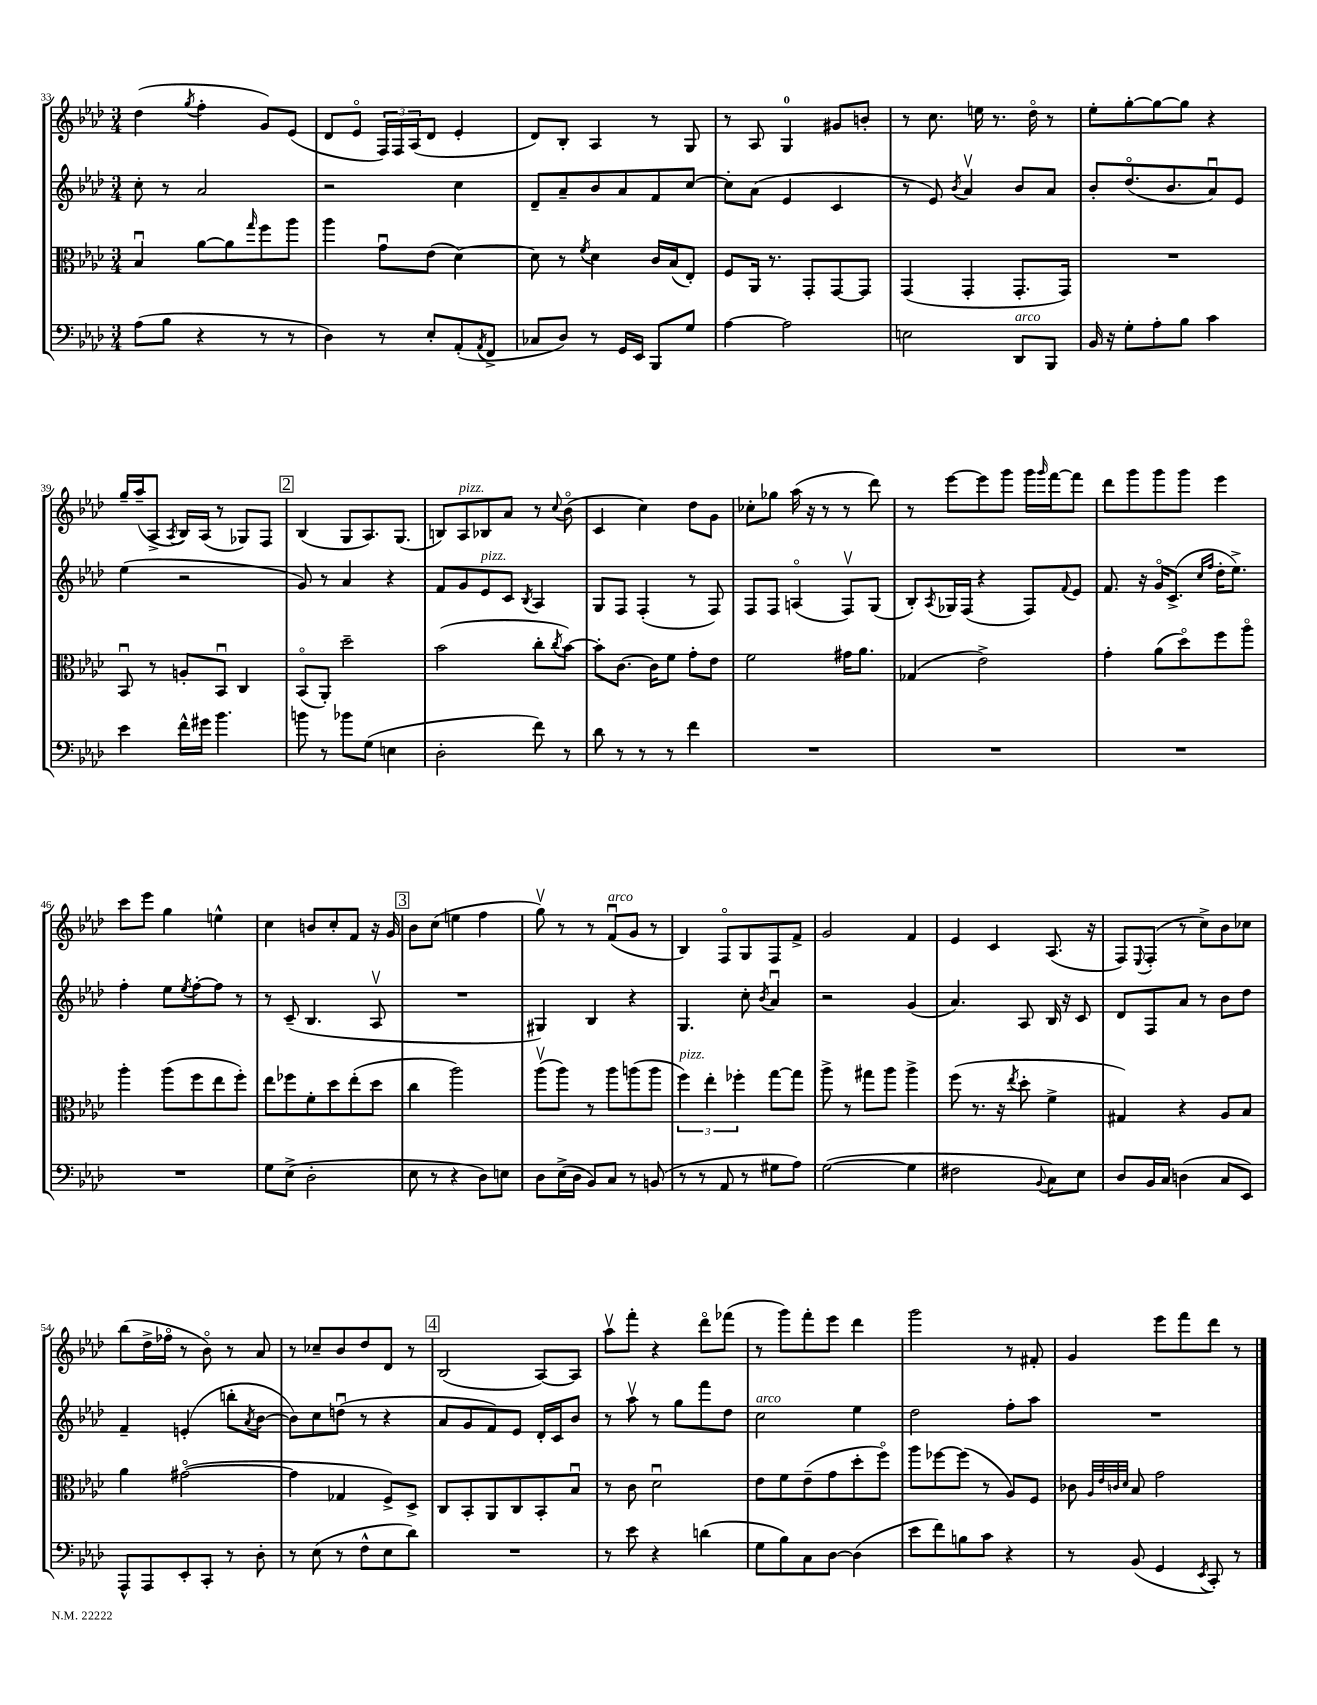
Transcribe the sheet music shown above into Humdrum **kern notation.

**kern	**kern	**kern	**kern
*staff4	*staff3	*staff2	*staff1
*clefF4	*clefC3	*clefG2	*clefG2
*k[b-e-a-d-]	*k[b-e-a-d-]	*k[b-e-a-d-]	*k[b-e-a-d-]
*M3/4	*M3/4	*M3/4	*M3/4
(8A-\L	4B-u/	8cc'\	(4dd-\
8B-\J	.	8r	.
.	.	.	8qgg/
4r	[8a-\L	2a-/	4ff'\
.	8a-\]	.	.
.	16qqgg/	.	.
8r	8ff\	.	8g/L)
8r	8aa-\J	.	(8e-/J
=	=	=	=
4D-\)	4aa-\	2r	8d-/L
.	.	.	8e-o/J
8r	8gu\L	.	24F/LL)
.	.	.	24F/
.	.	.	(24A-/J
8E-'/L	(8e-\J	.	8d-/J
(8AA-'/	[4d-\)	4cc\	4e-'/
8qAA-/	.	.	.
8FF^/J	.	.	.
=	=	=	=
8C-/L	8d-\]	8d-~/L	8d-/L)
8D-/J)	8r	8a-~/	8B-'/J
.	8qf/	.	.
8r	4d-\	8b-/	4A-/
16GG/LL	.	8a-/	.
16EE-/JJ	.	.	.
8BBB-/L	16c/LL	8f/	8r
.	(16B-/J	.	.
8G/J	8E-'/J)	[8cc/J	8G/
=	=	=	=
[4A-\	8F/L	8cc'\]L	8r
.	16AA-/Jk	(8a-\J	8A-/
.	8.r	.	.
2A-\]	.	4e-/	4G/
.	8GG'/L	.	.
.	[8GG/	4c/	8g#/L
.	8GG/]J	.	8b'/J
=	=	=	=
2E\	(4GG/	8r	8r
.	.	8e-/)	8.cc\
.	.	8qb-/	.
.	4GG'/	4a-v/	.
.	.	.	16ee\
.	.	.	8.r
8DD-/L	8.GG'/L	8b-/L	.
.	.	.	16dd-o\
8BBB-/J	.	8a-/J	8r
.	16GG/Jk)	.	.
=	=	=	=
16BB-/	2.r	8b-'/L	8ee-'\L
16r	.	.	.
8G'\L	.	(8.dd-o/	[8gg'\
8A-'\	.	.	8gg\_
.	.	8.b-/	.
8B-\J	.	.	8gg\]J
4c\	.	8a-u/)	4r
.	.	8e-/J	.
=	=	=	=
4e-\	8BB-u/	(4ee-\	16gg~/LL
.	.	.	(16aa-~/J
.	8r	.	8A-^/J
.	.	.	8qA-/
16f^^\LL	8A'/L	2r	16B-/LL)
16g#\JJ	.	.	(16A-/JJ
4.b-\	8BB-u/J	.	8r
.	4C/	.	8G-/L)
.	.	.	8F/J
=	=	=	=
8b\	(8BB-o/L	8g/)	(4B-/
8r	8AA-'/J)	8r	.
8b-\L	2dd-~\	4a-/	8G/L
(8G\J	.	.	8.A-/)
4E\	.	4r	.
.	.	.	(8.G/J
=	=	=	=
2D-'\	(2b-\	8f/L	8B/L)
.	.	8g/	8A-/
.	.	8e-/	8B-/
.	.	8c/J	8a-/J
.	.	8qB-/	.
8f\)	8cc'\L	4A-/	8r
.	8qcc/	.	8qqcc/
8r	[8b-\J)	.	(8b-o\
=	=	=	=
8d-\	8b-'\]L	8G/L	4c/
8r	[8.c\J	8F/J	.
8r	.	(4F'/	4cc\)
.	16c\]LK	.	.
8r	8f\J	.	.
4f\	8g'\L	8r	8dd-\L
.	8e-\J	8F/)	8g\J
=	=	=	=
2.r	2f\	8F/L	8cc-'\L
.	.	8F/J	8gg-\J
.	.	(4Ao/	(16aa-\
.	.	.	16r
.	.	.	8r
.	16g#\LK	8Fv/L)	8r
.	8.a-\J	.	.
.	.	(8G/J	8ddd-\)
=	=	=	=
2.r	(4G-/	8B-'/L)	8r
.	.	8qA-/	.
.	.	16G-/L	[8eee-\L
.	.	(16F/JJ	.
.	2e-^\)	4r	8eee-\]
.	.	.	8ggg\J
.	.	8F/L)	16ggg\LL
.	.	.	16qqggg/
.	.	.	[16fff\J
.	.	8qqf/	.
.	.	8e-/J	8fff\]J
=	=	=	=
2.r	4g'\	8.f/	8ddd-\L
.	.	.	8ggg\
.	.	16r	.
.	(8a-\L	16go/LK	8ggg\
.	.	(8.c^/J	.
.	8dd-o\)	.	8ggg\J
.	.	16qqcc/LL	.
.	.	16qqff/JJ	.
.	8ff\	16dd-'\LK	4eee-\
.	.	8.ee-^\J)	.
.	8aa-o\J	.	.
=	=	=	=
2.r	4aa-'\	4ff'\	8ccc\L
.	.	.	8eee-\J
.	(8aa-\L	8ee-\L	4gg\
.	.	8qee-/	.
.	8ff\	[8ff'\	.
.	8ee-\	8ff\]J	4ee^^\
.	8ff'\J)	8r	.
=	=	=	=
8G\L	8ee-\L	8r	4cc\
(8E-^\J	8ff-\	(8c~/	.
2D-'\	8f'\	4.B-/	8b/L
.	8dd-\	.	8cc'/
.	(8ee-'\	.	8f/J
.	8dd-\J	8A-v/	16r
.	.	.	16g/
=	=	=	=
8E-\	4cc\	2.r	8b-\L
8r	.	.	(8cc\J
4r	2aa-\)	.	4ee\
8D-\L)	.	.	4ff\
8E\J	.	.	.
=	=	=	=
8D-\L	(8aa-v\L	4G#/)	8ggv\)
(16E-^\L	8aa-\J)	.	8r
16D-\JJ	.	.	.
8BB-/L)	8r	4B-/	8r
8C/J	8aa-\L	.	(8fu/L
8r	(8aa\	4r	8g/J
(8BB/	8aa\J	.	8r
=	=	=	=
8r	6ff\)	4.G/	4B-/)
8r	.	.	.
.	6ee-'\	.	.
8AA-/	.	.	8Fo/L
.	6ff-'\	.	.
8r	.	8cc'\	8G/
.	.	8qb-/	.
8G#\L	[8gg\L	4a-u/	8F/
8A-\J)	8gg\]J	.	8f^/J
=	=	=	=
([2G\	8aa-^\	2r	2g/
.	8r	.	.
.	8gg#\L	.	.
.	8aa-\J	.	.
4G\]	4aa-^\	(4g/	4f/
=	=	=	=
2F#\	(8ff\	4.a-/)	4e-/
.	8.r	.	.
.	.	.	4c/
.	16r	.	.
.	8qee-/	.	.
.	8dd-'\	8A-/	.
8qqBB-/	.	.	.
8C\L)	4f^\	16B-/	(8.A-/
.	.	16r	.
8E-\J	.	8c/	.
.	.	.	16r
=	=	=	=
8D-/L	4G#/)	8d-/L	8F/L)
.	.	.	8qqE-/
16BB-/L	.	8F/	(8F'/J
16C/JJ	.	.	.
(4D\	4r	8a-/J	8r
.	.	8r	8cc^\L)
8C/L	8A-/L	8b-\L	8b-\
8EE-/J)	8B-/J	8dd-\J	8cc-\J
=	=	=	=
8AAA-^^/L	4a-\	4f~/	(8bb-\L
8AAA-/	.	.	16dd-^\L
.	.	.	16ff-o\JJ
8EE-'/	([2g#o\	(4e'/	8r
8CC'/J	.	.	8b-o\)
8r	.	8bb'\L	8r
.	.	8qa-/	.
8D-'\	.	[8b-\J	8a-/
=	=	=	=
8r	4g#\]	8b-\]L)	8r
(8E-\	.	8cc\	8cc-~/L
8r	4G-/	(8ddu\J	8b-/
8F^^\L	.	8r	8dd-/
8E-\	8F^/L)	4r	8d-/J
8d-\J)	8D-^/J	.	8r
=	=	=	=
2.r	8C/L	8a-/L	(2B-/
.	8BB-'/	8g/	.
.	8AA-/	8f/)	.
.	8C/	8e-/J	.
.	8BB-'/	16d-'/LL	[8A-/L)
.	.	16c/J	.
.	8B-u/J	8b-/J	8A-/]J
=	=	=	=
8r	8r	8r	8aa-v\L
8e-\	8c\	8aa-v\	8fff'\J
4r	2d-u\	8r	4r
.	.	8gg\L	.
(4d\	.	8fff\	8ddd-o\L
.	.	8dd-\J	(8fff-\J
=	=	=	=
8G\L	8e-\L	2cc\	8r
8B-\)	8f\	.	8ggg\L)
8C\	(8e-~\	.	8fff'\
[8D-\J	8g\	.	8eee-\J
(4D-\]	8dd-'\	4ee-\	4ddd-\
.	8ffo\J)	.	.
=	=	=	=
8e-\L	8aa-\L	2dd-\	2ggg\
8f\)	[8ff-\	.	.
8B\	(8ff-\]J	.	.
8c\J	8r	.	.
4r	8A-/L)	8ff'\L	8r
.	8F/J	8aa-\J	8f#'/
=	=	=	=
8r	8c-\	2.r	4g/
.	32qqA-/LLL	.	.
.	32qqe-/	.	.
.	32qqc/	.	.
.	32qqd-/JJJ	.	.
(8BB-/	8B-/	.	.
4GG/	2g\	.	8eee-\L
.	.	.	8fff\
8qEE-/	.	.	.
8CC'/)	.	.	8ddd-\J
8r	.	.	8r
==	==	==	==
*-	*-	*-	*-
